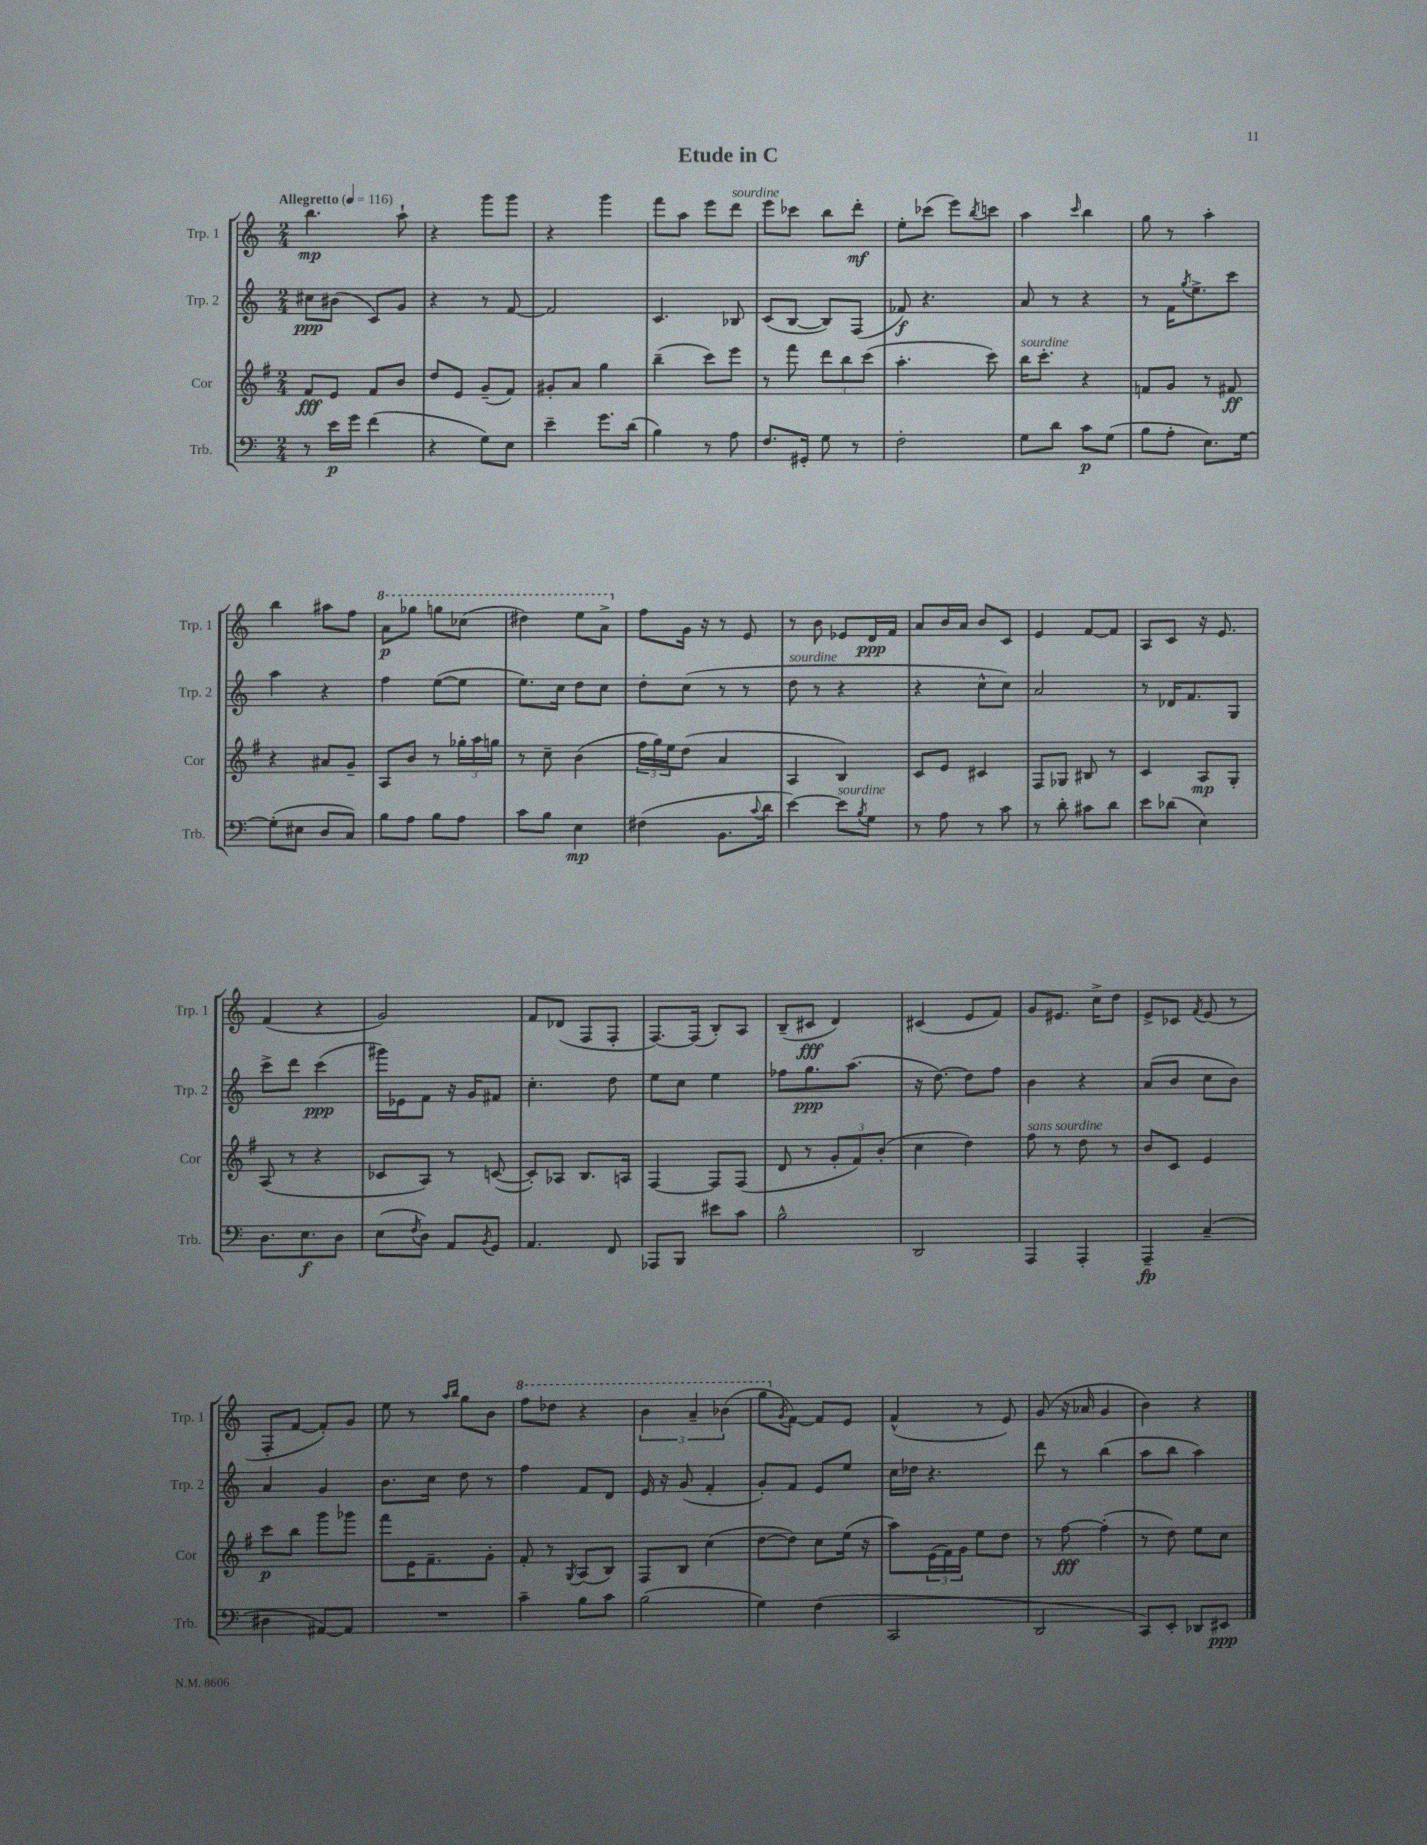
\header { title = "Etude in C" }
<<
\new StaffGroup <<
\new Staff = "s0" \with { instrumentName = "Trp. 1" shortInstrumentName = "Trp. 1" } {
    \clef treble \key c \major \numericTimeSignature \time 2/4 \tempo "Allegretto" 4 = 116
    b''4.\mp a''8-! |
    r4 g'''8 g'''8 |
    r4 g'''4 |
    f'''8 a''8 e'''8 d'''8^\markup { \italic "sourdine" } |
    e'''8 ces'''8 b''8 d'''8-.\mf |
    e''8-. ces'''8( e'''8) \acciaccatura { b''8 } c'''8 |
    a''4 \grace { c'''16 } b''4 |
    g''8 r8 a''4-. |
    b''4 ais''8 f''8 |
    \ottava #1 a''8\p ges'''8 g'''8 ces'''8( |
    dis'''4) e'''8 a''8-> \ottava #0 |
    f''8 g'16 r16 r8 e'8 |
    r8 b'8 ees'8 d'16\ppp f'16 |
    a'8 b'16 a'16 b'8 c'8 |
    e'4 f'8~ f'8 |
    a8 c'8 r16 e'8. |
    f'4( r4 |
    g'2) |
    f'8 des'8( f8 f8-. |
    f8.~) f16( b8-.) a8 |
    b8--( cis'8\fff d'4) |
    cis'4( e'8 f'8) |
    g'8 eis'8. c''16-> d''8 |
    e'8-> ces'8 \acciaccatura { f'8 } e'8( r8 |
    f8-. f'8~ f'8-.) g'8 |
    e''8 r8 \grace { a''16 b''16 } g''8 b'8 |
    \ottava #1 f'''8 des'''8 r4 |
    \tuplet 3/2 { b''4 a''4-- bes''4( } |
    g'''8 \ottava #0 \acciaccatura { g'8 } f'8~) f'8 e'8 |
    f'4-^( r8 e'8) |
    g'8( r16 aes'16 g'4 |
    b'4) r4 \bar "|." |
}
\new Staff = "s1" \with { instrumentName = "Trp. 2" shortInstrumentName = "Trp. 2" } {
    \clef treble \key c \major \numericTimeSignature \time 2/4
    cis''8\ppp bis'8( c'8) g'8 |
    r4 r8 f'8~ |
    f'2 |
    c'4. bes8 |
    c'8( b8~ b8) f8( |
    fes'8\f) r4. |
    a'8 r8 r4 |
    r8 f'16 \acciaccatura { g''8 } e''8.-> c'''8 |
    a''4 r4 |
    f''4 e''8~( e''8 |
    e''8.) c''16 d''8 c''8 |
    d''8-. c''8( r8 r8 |
    d''8^\markup { \italic "sourdine" } r8 r4 |
    r4 c''8-^ c''8) |
    a'2 |
    r8 des'16 f'8. g8 |
    c'''8-> d'''8 c'''4\ppp( |
    gis'''16) ees'16 f'8 r16 g'16 fis'8 |
    c''4.-. d''8 |
    e''8 c''8 e''4 |
    fes''8 g''8.\ppp a''8.( |
    r16 d''8.~) d''8 f''8 |
    b'4 r4 |
    a'8( b'8 c''8 b'8) |
    a'4 g'4 |
    b'8. c''16 d''8 r8 |
    f''4 f'8 d'8 |
    e'16 r16 g'8( f'4-. |
    g'8-.) f'8 e'8 e''8 |
    c''16 des''16 r4. |
    d'''8 r8 b''4( |
    a''8 b''8 a''4) \bar "|." |
}
\new Staff = "s2" \with { instrumentName = "Cor" shortInstrumentName = "Cor" } {
    \clef treble \key g \major \numericTimeSignature \time 2/4
    fis'8\fff e'8 fis'8 b'8 |
    d''8 e'8 g'8--( fis'8) |
    gis'8-. a'8 g''4 |
    b''4--( c'''8) e'''8 |
    r8 fis'''8 \tuplet 3/2 { d'''8 b''8 c'''8( } |
    a''4.-. c'''8) |
    b''16^\markup { \italic "sourdine" } c'''8.-. r4 |
    f'8 g'8 r8 fis'8\ff |
    r4 ais'8 g'8-- |
    a8 b'8 r8 \tuplet 3/2 { ges''16-. a''16 g''16 } |
    r8 c''8-- b'4( |
    \tuplet 3/2 { fis''16 g''16) e''16 } d''8( a'4 |
    a4 b4) |
    c'8 e'8 cis'4 |
    fis8 ges8 bis8 r8 |
    c'4 a8\mp g8-. |
    a8( r8 r4 |
    ces'8 a8) r8 c'8~( |
    c'8-.) aes8 b8. a16 |
    fis4~ fis8 fis8( |
    d'8 r8 \tuplet 3/2 { g'8-. fis'8) b'8-.( } |
    c''4 d''4) |
    fis''8^\markup { \italic "sans sourdine" } r8 d''8 r8 |
    b'8 c'8 e'4 |
    c'''8\p b''8 g'''8 ges'''8 |
    fis'''8 e'16 fis'8.-- g'8-. |
    fis'8-. r8 \acciaccatura { g8 } a8( b8) |
    fis8 b8 c''4( |
    d''8~ d''8) c''8 e''16( r16 |
    a''8) \tuplet 3/2 { e'16( fis'16) g'16 } e''8 d''8 |
    r8 fis''8~\fff fis''4-.( |
    r8 d''8) e''8 c''8 \bar "|." |
}
\new Staff = "s3" \with { instrumentName = "Trb." shortInstrumentName = "Trb." } {
    \clef bass \key c \major \numericTimeSignature \time 2/4
    r8 e'16\p g'16 f'4( |
    r4 g8) e8 |
    e'4-- g'8. d'16( |
    b4) r8 a8 |
    f8. gis,16-. g8 r8 |
    f2-. |
    g8 d'8 c'8\p g8( |
    b8 a8-. e8.) g16~ |
    g8-.( eis8 d8 c8) |
    b8 a8 b8 a8 |
    c'8 b8 e4\mp |
    fis4( b,8. \appoggiatura { c'8 } d'16 |
    e'4~) e'8^\markup { \italic "sourdine" } \acciaccatura { b8 } g8 |
    r8 a8 r8 c'8 |
    r8 d'8-. cis'8 d'8 |
    e'8 des'8( e4) |
    d8. e8.\f d8 |
    e8( \acciaccatura { f8 } d8) a,8 \acciaccatura { b,8 } g,8 |
    a,4. f,8 |
    aes,,8 b,,8 eis'8 c'8 |
    b2-^ |
    d,2 |
    a,,4 a,,4-. |
    a,,4--\fp c4--( |
    dis4 ais,8~) ais,8 |
    R2 |
    c'4-- b8 c'8 |
    b2( |
    g4) f4( |
    c,2 |
    d,2 |
    c,8) e,8-. des,8 eis,8\ppp \bar "|." |
}
>>
>>
\layout { \context { \Score \remove "Bar_number_engraver" } }
